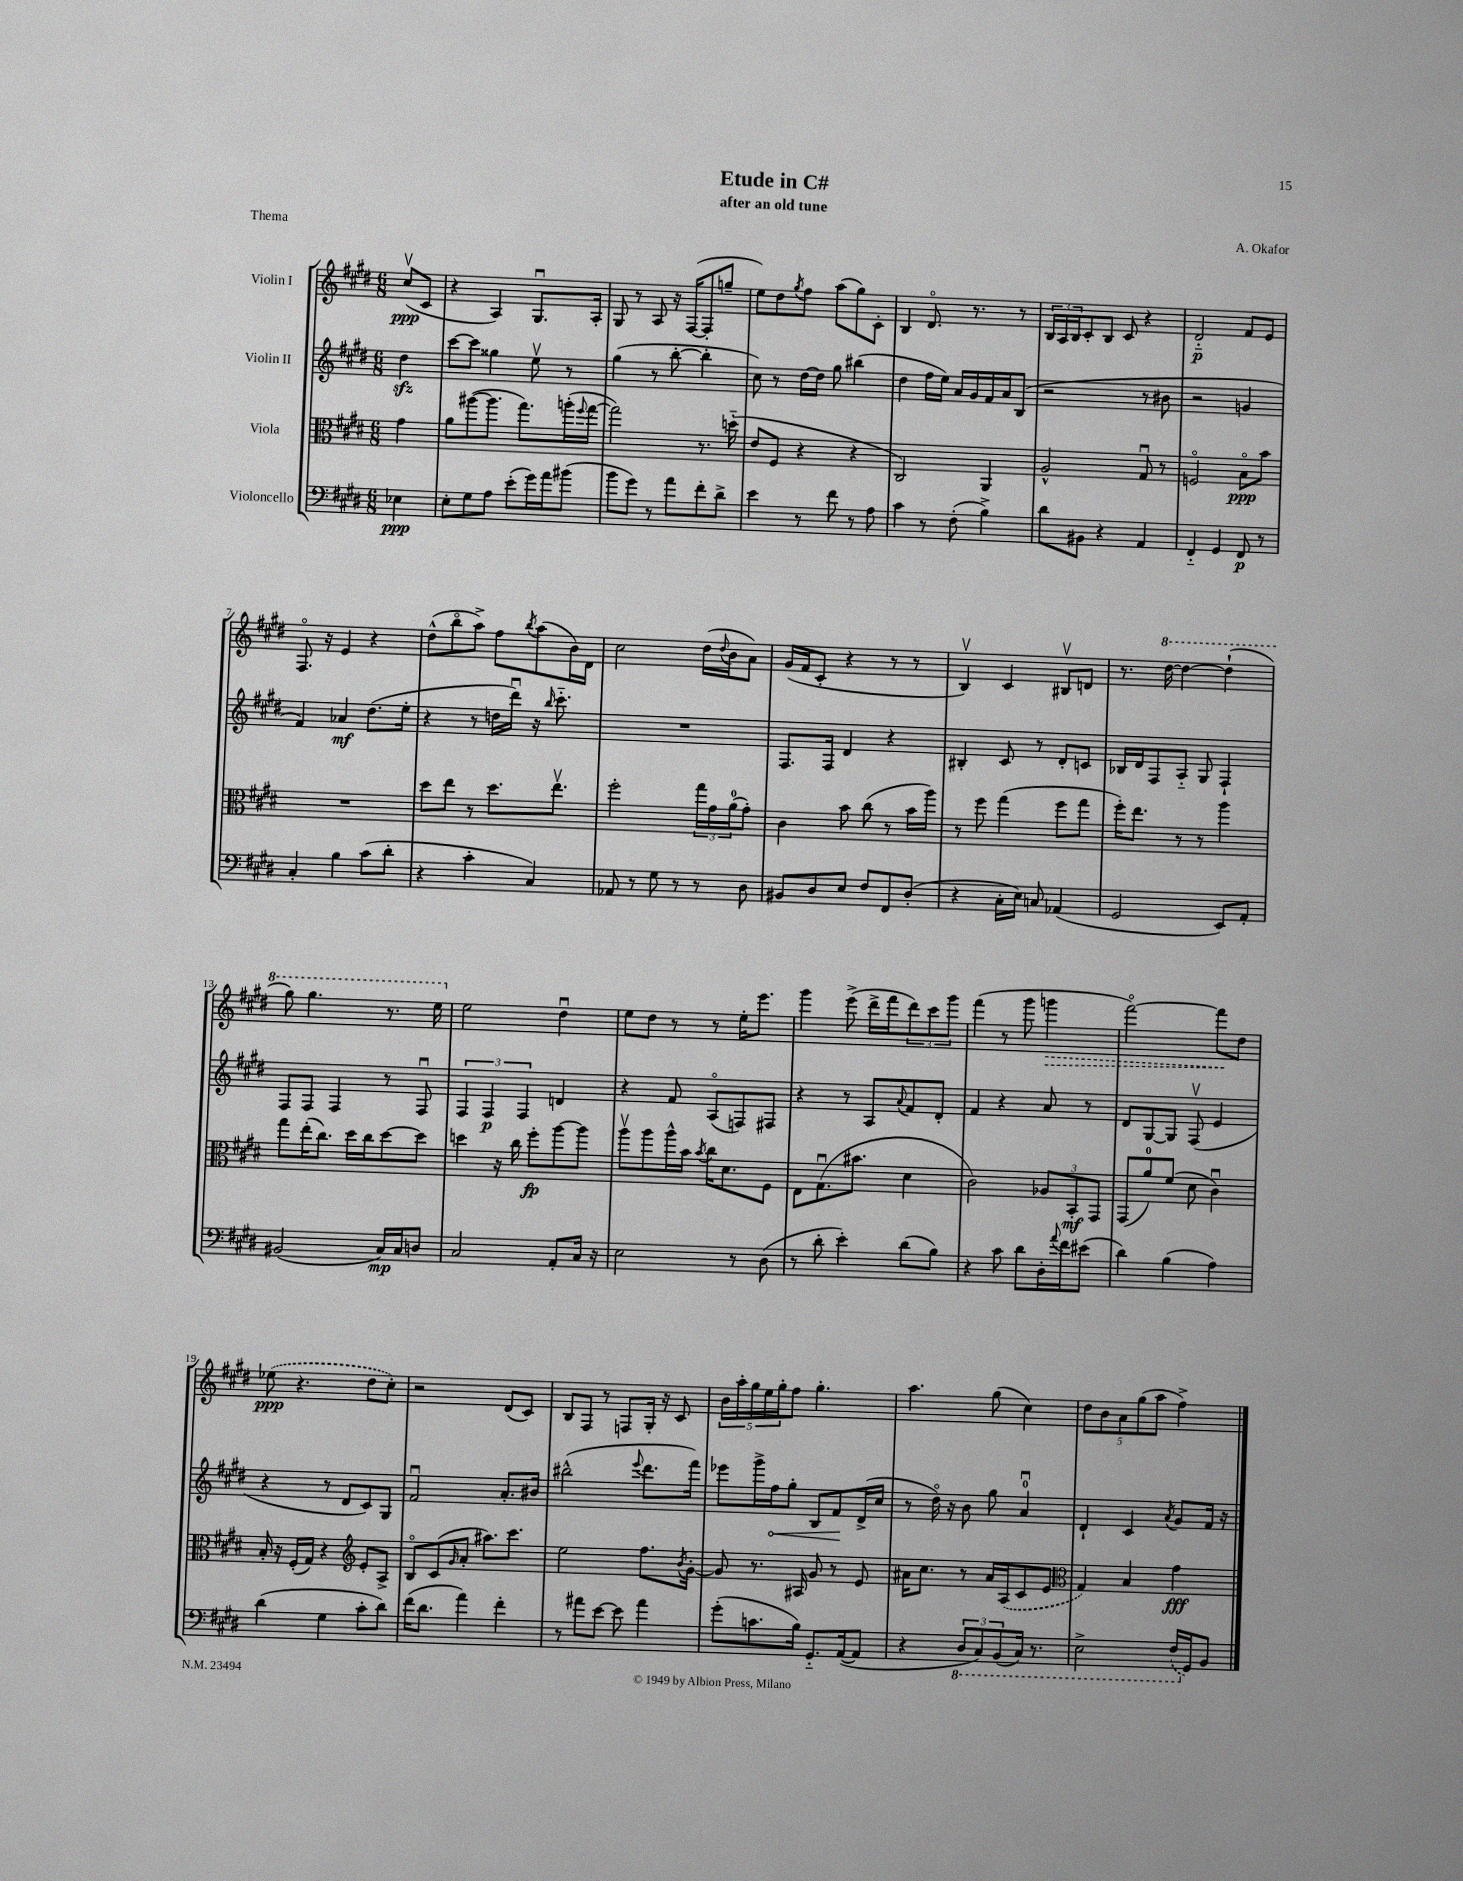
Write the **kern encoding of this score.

**kern	**dynam	**kern	**dynam	**kern	**dynam	**kern	**dynam
*part4	*part4	*part3	*part3	*part2	*part2	*part1	*part1
*staff4	*staff4	*staff3	*staff3	*staff2	*staff2	*staff1	*staff1
*I"Violoncello	*	*I"Viola	*	*I"Violin II	*	*I"Violin I	*
*clefF4	*	*clefC3	*	*clefG2	*	*clefG2	*
*k[f#c#g#d#]	*	*k[f#c#g#d#]	*	*k[f#c#g#d#]	*	*k[f#c#g#d#]	*
*M6/8	*	*M6/8	*	*M6/8	*	*M6/8	*
=	=	=	=	=	=	=	=
4E-X\	ppp	4g#\	.	4dd#zz\	.	(8cc#v/L	ppp
.	.	.	.	.	.	8c#/J	.
=1	=1	=1	=1	=1	=1	=1	=1
8E'\L	.	8a\L	.	[8ccc#\L	.	4r	.
8G#\	.	([8aa#X\	.	8ccc#\J]	.	.	.
8A\J	.	8.aa#\J]	.	4gg##X\	.	4A/)	.
(8e'\L	.	.	.	.	.	.	.
.	.	8.gg#\L)	.	.	.	.	.
16g#\L)	.	.	.	8eev\	.	8.G#u/L	.
16a\J	.	.	.	.	.	.	.
(8b#X\J	.	(16aan'\L	.	8r	.	.	.
.	.	8qqff#/	.	.	.	.	.
.	.	[16gg#\JJ	.	.	.	16A'/Jk	.
=2	=2	=2	=2	=2	=2	=2	=2
8b\L	.	2gg#\])	.	(4gg#\	.	8G#/	.
8g#\J)	.	.	.	.	.	8r	.
8r	.	.	.	8r	.	8A/	.
8a\L	.	.	.	[8bb'\	.	16r	.
.	.	.	.	.	.	([16F#/KL	.
8f#'\	.	8.r	.	4bb'\]	.	8F#'/]	.
8d#^\J	.	.	.	.	.	8ggn~/J	.
.	.	(16ddn\	.	.	.	.	.
=3	=3	=3	=3	=3	=3	=3	=3
4e\	.	8e/L	.	8cc#\)	.	8ee\L)	.
.	.	8F#/J	.	8r	.	8dd#\	.
.	.	.	.	.	.	8qgg#/	.
8r	.	4r	.	[16dd#\LL	.	8ff#\J	.
.	.	.	.	16dd#\JJ]	.	.	.
8f#\	.	.	.	8gg#\	.	(8aa\L	.
8r	.	4r	.	(4bb#X\	.	8gg#\)	.
8A\	.	.	.	.	.	8c#'\J	.
=4	=4	=4	=4	=4	=4	=4	=4
4c#\	.	2C#/)	.	4dd#\	.	4B/	.
8r	.	.	.	16ff#\LL	.	8.d#/	.
.	.	.	.	16ee\JJ)	.	.	.
(8F#'\	.	.	.	16a/LL	.	.	.
.	.	.	.	16g#/	.	8.r	.
4B^\)	.	4AA/	.	16f#/	.	.	.
.	.	.	.	16a/J	.	.	.
.	.	.	.	(8B/J	.	8r	.
=5	=5	=5	=5	=5	=5	=5	=5
8d#\L	.	2A^^/	.	2r	.	24B/LL	.
.	.	.	.	.	.	24A/	.
.	.	.	.	.	.	24B/J	.
8BB#X\J	.	.	.	.	.	8c#'/	.
4r	.	.	.	.	.	8B/J	.
.	.	.	.	.	.	8c#/	.
4AA/	.	8G#u/	.	8r	.	4r	.
.	.	8r	.	8b#X\	.	.	.
=6	=6	=6	=6	=6	=6	=6	=6
4FF#/	.	2Fn/	.	2r	.	2d#/	p
4GG#/	.	.	.	.	.	.	.
8FF#/	p	8B\L	ppp	4gn/	.	8f#/L	.
8r	.	8b\J	.	.	.	8e/J	.
!!LO:LB:g=z
=7	=7	=7	=7	=7	=7	=7	=7
4C#'/	.	2.r	.	4f#/)	.	8.F#/	.
.	.	.	.	.	.	16r	.
4B\	.	.	.	4a-X/	mf	4e/	.
(8c#\L	.	.	.	(8.dd#\L	.	4r	.
8d#'\J	.	.	.	.	.	.	.
.	.	.	.	16ee'\Jk	.	.	.
=8	=8	=8	=8	=8	=8	=8	=8
4r	.	8dd#\L	.	4r	.	(8dd#^^\L	.
.	.	8ee\J	.	.	.	8bb\	.
4c#'\	.	8r	.	8r	.	8aa^\J)	.
.	.	8.dd#\L	.	16ddn\LL	.	8ff#\L	.
.	.	.	.	16ddd#u\JJ)	.	.	.
.	.	.	.	.	.	8qbb/	.
4C#/)	.	.	.	16r	.	(8aa\	.
.	.	.	.	16qqbb/	.	.	.
.	.	8.eev\J	.	8.ccc#\	.	.	.
.	.	.	.	.	.	16b\L)	.
.	.	.	.	.	.	16d#\JJ	.
=9	=9	=9	=9	=9	=9	=9	=9
8AA-X/	.	2ff#'\	.	2.r	.	2cc#\	.
8r	.	.	.	.	.	.	.
8G#\	.	.	.	.	.	.	.
8r	.	.	.	.	.	.	.
8r	.	24gg#\LL	.	.	.	(16dd#\LL	.
.	.	24g#\	.	.	.	.	.
.	.	.	.	.	.	8qqdd#/	.
.	.	.	.	.	.	16b\J	.
.	.	(24a\J	.	.	.	.	.
8D#\	.	8g#'\J)	.	.	.	8a\J)	.
=10	=10	=10	=10	=10	=10	=10	=10
8BB#X/L	.	4c#\	.	8.F#/L	.	(16g#/LL	.
.	.	.	.	.	.	16f#/J	.
8D#/	.	.	.	.	.	8c#'/J	.
.	.	.	.	16F#/Jk	.	.	.
8E/J	.	8b\	.	4d#/	.	4r	.
8F#/L	.	(8cc#\	.	.	.	.	.
8FF#/	.	8r	.	4r	.	8r	.
(8D#'/J	.	16b\LL	.	.	.	8r	.
.	.	16aa\JJ)	.	.	.	.	.
=11	=11	=11	=11	=11	=11	=11	=11
4r	.	8r	.	4B#X'/	.	4Bv/)	.
.	.	8ff#\	.	.	.	.	.
16C#'\LL	.	(4gg#\	.	8c#/	.	4c#/	.
16E\JJ)	.	.	.	.	.	.	.
8Cn/	.	.	.	8r	.	.	.
(4AA-X/	.	8ff#\L	.	8d#'/L	.	8B#Xv/L	.
.	.	8gg#\J	.	8cn/J	.	8dn/J	.
=12	=12	=12	=12	=12	=12	=12	=12
2GG#/	.	16ff#'\KL)	.	16B-X/LL	.	8.r	.
.	.	8.ee\J	.	16d#/J	.	.	.
.	.	.	.	8F#/	.	.	.
*	*	*	*	*	*	*8va	*
.	.	.	.	.	.	[16ddd#\	.
.	.	8r	.	8A/J	.	4ddd#\_	.
.	.	8r	.	8G#/	.	.	.
8EE/L)	.	4aa\	.	4F#`/	.	(4ddd#`\]	.
8AA'/J	.	.	.	.	.	.	.
!!LO:LB:g=z
=13	=13	=13	=13	=13	=13	=13	=13
(2BB#X/	.	8gg#\L	.	8F#/L	.	8ggg#\)	.
.	.	(16ee'\K	.	8F#/J	.	4.ggg#\	.
.	.	8.cc#\J)	.	.	.	.	.
.	.	.	.	4F#/	.	.	.
.	.	16dd#\LL	.	.	.	.	.
.	.	16cc#\J	.	.	.	.	.
16C#/LL)	mp	[8dd#\	.	8r	.	8.r	.
16C#/J	.	.	.	.	.	.	.
8Dn/J	.	8dd#\J]	.	8F#u/	.	.	.
.	.	.	.	.	.	16eee\	.
=14	=14	=14	=14	=14	=14	=14	=14
*	*	*	*	*	*	*X8va	*
2C#/	.	4ddn\	.	6F#/	.	2ee\	.
.	.	.	.	6F#/	p	.	.
.	.	16r	.	.	.	.	.
.	.	16cc#\	.	.	.	.	.
.	.	.	.	6F#/	.	.	.
.	.	8ff#'\L	fp	.	.	.	.
8AA'/L	.	[8aa\	.	4dn/	.	4dd#u\	.
16C#/Jk	.	8aa\J]	.	.	.	.	.
16r	.	.	.	.	.	.	.
=15	=15	=15	=15	=15	=15	=15	=15
2E\	.	8aav\L	.	4r	.	8ee\L	.
.	.	8aa\	.	.	.	8dd#\J	.
.	.	16aa^^\L	.	8f#/	.	8r	.
.	.	16b\JJ	.	.	.	.	.
.	.	8qb/	.	.	.	.	.
.	.	16cc#\KL	.	(8A/L	.	8r	.
.	.	8.d#\	.	.	.	.	.
8r	.	.	.	8Fn/)	.	16ee'\KL	.
.	.	.	.	.	.	8.eee\J	.
(8D#\	.	8F#\J	.	8F#X/J	.	.	.
=16	=16	=16	=16	=16	=16	=16	=16
8r	.	8E\L	.	4r	.	4ggg#\	.
8d#'\	.	(8.G#u\	.	.	.	.	.
4e'\)	.	.	.	8r	.	(8eee^\	.
.	.	8.b#X\J	.	.	.	.	.
.	.	.	.	8A/L	.	16ddd#^\LL	.
.	.	.	.	.	.	16fff#\J	.
.	.	.	.	8qqa/	.	.	.
(8d#\L	.	4d#\	.	8f#/	.	12ddd#\)	.
.	.	.	.	.	.	12ccc#\	.
8B\J)	.	.	.	8d#'/J	.	.	.
.	.	.	.	.	.	12ggg#\J	.
=17	=17	=17	=17	=17	=17	=17	=17
4r	.	2c#\)	.	4f#/	.	(4fff#\	.
8c#\	.	.	.	4r	.	8r	.
8d#\L	.	.	.	.	.	8ggg#\	.
!	!	!	!	!	!	!	!LO:HP:b
16D#'\L	.	12A-X/L	.	8a/	.	4gggn\	>
8qqa/	.	.	.	.	.	.	.
16f#\J	.	.	.	.	.	.	.
.	.	12BB'/	mf	.	.	.	.
(8e#X\J	.	.	.	8r	.	.	.
.	.	12GG#/J	.	.	.	.	.
=18	=18	=18	=18	=18	=18	=18	=18
4d#\)	.	(8GG#/L	.	8d#/L	.	[2fff#\)	.
.	.	8a/)	.	[8G#/	.	.	.
(4B\	.	(8f#/J	.	8G#/J]	.	.	.
.	.	8d#\	.	(8F#v/	.	.	.
4A\)	.	4c#u\)	.	4e/	.	8fff#\L]	.
.	.	.	.	.	.	8dd#\J	]
!!LO:LB:g=z
=19	=19	=19	=19	=19	=19	=19	=19
(4d#\	.	16B'/	.	4r	.	(8ee-X\	ppp
.	.	16r	.	.	.	.	.
.	.	(16F#'/LL	.	.	.	4.r	.
.	.	16G#/JJ)	.	.	.	.	.
4G#\	.	4r	.	8r	.	.	.
.	.	.	.	8d#/L	.	.	.
*	*	*clefG2	*	*	*	*	*
8c#'\L	.	8e'/L	.	8c#/)	.	8dd#\L	.
8d#\J)	.	8A^/J	.	8G#/J	.	8cc#'\J)	.
=20	=20	=20	=20	=20	=20	=20	=20
(16f#\KL	.	8B/L	.	2f#u/	.	2r	.
8.d#\J	.	.	.	.	.	.	.
.	.	(8c#/	.	.	.	.	.
.	.	16qqg#/	.	.	.	.	.
4a\)	.	8a'/J	.	.	.	.	.
.	.	8.aa#X\L)	.	.	.	.	.
4f#'\	.	.	.	8.a'/L	.	(8d#/L	.
.	.	8.ccc#\J	.	.	.	.	.
.	.	.	.	.	.	8c#/J)	.
.	.	.	.	16b#X/Jk	.	.	.
=21	=21	=21	=21	=21	=21	=21	=21
8r	.	2ee\	.	(2bb#X^^\	.	8B/L	.
8a#X\L	.	.	.	.	.	8F#/J	.
[8e\J	.	.	.	.	.	8r	.
8e\]	.	.	.	.	.	8Fn/L	.
.	.	.	.	8qqeee/	.	.	.
4a#\	.	8.ff#\L	.	8.ddd#\L	.	16G#'/Jk	.
.	.	.	.	.	.	16r	.
.	.	.	.	.	.	8c#/	.
.	.	8qb/	.	.	.	.	.
.	.	[16g#'\Jk	.	16fff#\Jk)	.	.	.
=22	=22	=22	=22	=22	=22	=22	=22
(8g#'\L	.	8g#/]	.	8eee-X\L	.	20b\LL	.
.	.	.	.	.	.	20aa'\	.
.	.	.	.	.	.	20gg#\	.
8.cn\	.	8.r	.	16ggg#^\L	.	.	.
.	.	.	.	.	.	20ee\	.
!	!	!	!	!	!LO:HP:b	!	!
.	.	.	.	16ff#\J	<	.	.
.	.	.	.	.	.	20gg#'\J	.
.	.	.	.	8gg#'\J	.	8ff#\J	.
16B\Jk)	.	16A#X/	.	.	.	.	.
8.GG#/L	.	8g#/	.	8B/L	.	4.gg#'\	.
.	.	8r	.	8f#/	.	.	.
([16AA/k	.	.	.	.	.	.	.
8AA/J]	.	8e/	.	(16d#^/L	[	.	.
.	.	.	.	16cc#/JJ	.	.	.
=23	=23	=23	=23	=23	=23	=23	=23
4r	.	16a#X\KL	.	8r	.	4.aa\	.
.	.	8.cc#\J	.	.	.	.	.
.	.	.	.	16dd#\)	.	.	.
.	.	.	.	16r	.	.	.
*8ba	*	*	*	*	*	*	*
12DD#/L	.	8r	.	8b\	.	.	.
12CC#/)	.	.	.	.	.	.	.
.	.	16a#/LL	.	8gg#\	.	(8gg#\	.
(12BBB/	.	.	.	.	.	.	.
.	.	(16A/J	.	.	.	.	.
16CC#/Jk)	.	8c#/	.	4au/	.	4cc#\)	.
8.r	.	.	.	.	.	.	.
.	.	8e/J	.	.	.	.	.
=24	=24	=24	=24	=24	=24	=24	=24
*	*	*clefC3	*	*	*	*	*
2EE^\	.	4G#/)	.	4d#`/	.	10dd#\L	.
.	.	.	.	.	.	10b\	.
.	.	.	.	.	.	10a\	.
.	.	4B/	.	4c#/	.	.	.
.	.	.	.	.	.	(10gg#\	.
.	.	.	.	.	.	10aa\J	.
.	.	.	.	8qa/	.	.	.
(16FF#/LL	.	4g#\	fff	8g#/L	.	4ff#^\)	.
*X8ba	*	*	*	*	*	*	*
16GG#/J)	.	.	.	.	.	.	.
8BB/J	.	.	.	16f#/Jk	.	.	.
.	.	.	.	16r	.	.	.
==	==	==	==	==	==	==	==
*-	*-	*-	*-	*-	*-	*-	*-
